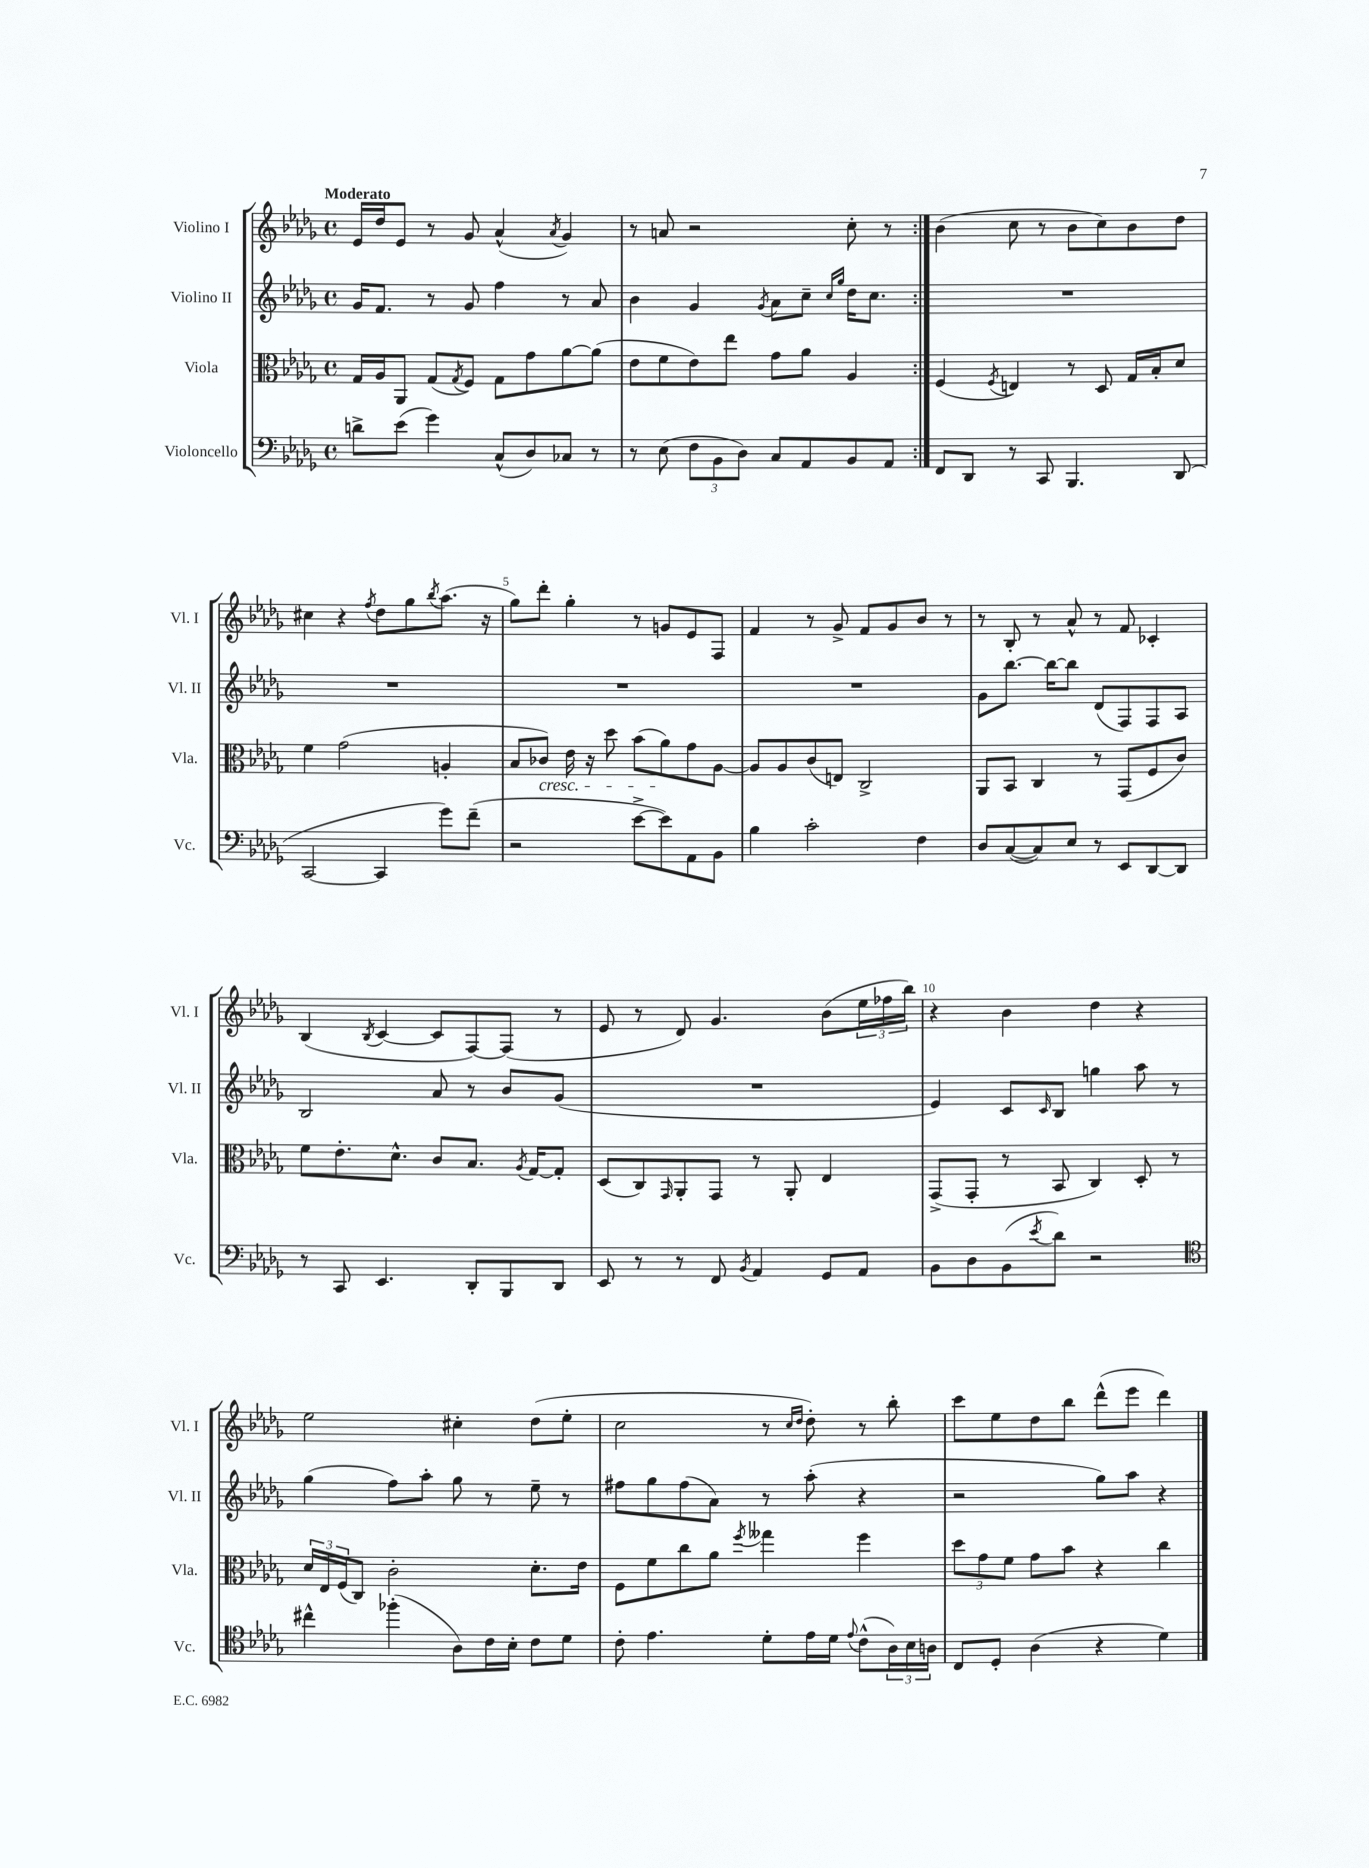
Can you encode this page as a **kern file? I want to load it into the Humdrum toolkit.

**kern	**kern	**kern	**kern
*staff4	*staff3	*staff2	*staff1
*clefF4	*clefC3	*clefG2	*clefG2
*k[b-e-a-d-g-]	*k[b-e-a-d-g-]	*k[b-e-a-d-g-]	*k[b-e-a-d-g-]
*M4/4	*M4/4	*M4/4	*M4/4
*met(c)	*met(c)	*met(c)	*met(c)
8d^\L	16G-/LL	16g-/LK	16e-/LL
.	16A-/J	8.f/J	16dd-/J
(8e-\J	8AA-/J	.	8e-/J
4g-\)	(8G-/L	8r	8r
.	8qG-/	.	.
.	8F/J)	8g-/	8g-/
(8C^^/L	8G-\L	4ff\	(4a-^^/
8D-/)	8g-\	.	.
.	.	.	8qa-/
8C-/J	[8a-\	8r	4g-/)
8r	(8a-\]J	8a-/	.
=	=	=	=
8r	8e-\L	4b-\	8r
(8E-\	8f\	.	8a/
12F\L	8e-\)	4g-/	2r
12BB-\	.	.	.
.	8ee-\J	.	.
12D-\J)	.	.	.
.	.	8qg-/	.
8C/L	8g-\L	8a-\L	.
8AA-/	8a-\J	8cc~\J	.
.	.	16qqcc/LL	.
.	.	16qqgg-/JJ	.
8BB-/	4A-/	16dd-\LK	8cc'\
.	.	8.cc\J	.
8AA-/J	.	.	8r
=:|!	=:|!	=:|!	=:|!
8FF/L	(4F/	1r	(4b-\
8DD-/J	.	.	.
.	8qF/	.	.
8r	4E/)	.	8cc\
8CC/	.	.	8r
4.BBB-/	8r	.	8b-\L
.	8D-/	.	8cc\)
.	16G-/LL	.	8b-\
.	16B-'/J	.	.
(8DD-/	8d-/J	.	8dd-\J
=	=	=	=
[2CC/	4f\	1r	4cc#\
.	(2g-\	.	4r
.	.	.	8qff/
4CC/]	.	.	8dd-\L
.	.	.	8gg-\
.	.	.	8qbb-/
8g-\L)	4A'/	.	(8.aa-\J
(8f~\J	.	.	.
.	.	.	16r
=	=	=	=
2r	8B-/L	1r	8gg-\L)
.	8c-/J)	.	8ddd-'\J
.	16e-\	.	4gg-'\
.	16r	.	.
.	8dd-\	.	.
[8e-^\L	(8b-\L	.	8r
8e-\])	8a-\)	.	8g/L
8AA-\	8g-\	.	8e-/
8BB-\J	[8A-\J	.	8F/J
=	=	=	=
4B-\	8A-/]L	1r	4f/
.	8A-/	.	.
2c'\	(8c/	.	8r
.	8E/J)	.	8g-^/
.	2C^/	.	8f/L
.	.	.	8g-/
4F\	.	.	8b-/J
.	.	.	8r
=	=	=	=
8D-/L	8AA-/L	8g-\L	8r
([8C/	8BB-/J	[8.bb-\J	8B-'/
8C/])	4C/	.	8r
.	.	16bb-\_LK	.
8E-/J	.	8bb-\]J	8a-^^/
8r	8r	(8d-/L	8r
8EE-/L	(8GG-/L	8F/)	8f/
[8DD-/	8F/	8F/	4c-'/
8DD-/]J	8c/J)	8A-/J	.
=	=	=	=
8r	8f\L	2B-/	(4B-/
8CC/	8.e-'\	.	.
.	.	.	8qB-/
4.EE-/	.	.	[4c/
.	8.d-^^\J	.	.
.	8c/L	8a-/	8c/]L
8DD-'/L	8.B-/J	8r	[8F/)
8BBB-/	.	8b-/L	(8F/]J
.	8qA-/	.	.
.	[16G-/LK	.	.
8DD-/J	8G-'/]J	(8g-/J	8r
=	=	=	=
8EE-/	(8D-/L	1r	8e-/
8r	8C/)	.	8r
.	16qqGG-/	.	.
8r	8AA-'/	.	8d-/)
8FF/	8GG-/J	.	4.g-/
8qBB-/	.	.	.
4AA-/	8r	.	.
.	8AA-'/	.	.
8GG-/L	4E-/	.	(8b-\L
8AA-/J	.	.	24ee-\L
.	.	.	24ff-\
.	.	.	24bb-\JJ)
=	=	=	=
8BB-\L	(8GG-^/L	4e-/)	4r
8D-\	8GG-'/J	.	.
(8BB-\	8r	8c/L	4b-\
8qe-/	.	16qqc/	.
8d-\J)	8BB-/	8B-/J	.
2r	4C/)	4gg\	4dd-\
.	8D-'/	8aa-\	4r
.	8r	8r	.
=	=	=	=
*clefC4	*	*	*
4cc#^^\	24d-/LL	(4gg-\	2ee-\
.	24E-/	.	.
.	(24F/J	.	.
.	8C/J)	.	.
(4ff-'\	2c'\	8ff\L)	.
.	.	8aa-'\J	.
8A-\L)	.	8gg-\	4cc#'\
16c\L	.	8r	.
16B-'\JJ	.	.	.
8c\L	8.d-'\L	8ee-~\	(8dd-\L
8d-\J	.	8r	8ee-'\J
.	16e-\Jk	.	.
=	=	=	=
8c'\	8F\L	8ff#\L	2cc\
4.e-\	8f\	8gg-\	.
.	8cc\	(8ff#\	.
.	8a-\J	8a-\J)	.
.	8qff/	.	.
8d-'\L	4gg--\	8r	8r
.	.	.	16qqcc/LL
.	.	.	16qqdd-/JJ
16e-\L	.	(8aa-'\	8dd-'\)
16d-\JJ	.	.	.
8qqe-/	.	.	.
(8c^^\L	4ff\	4r	8r
24A-\L)	.	.	8bb-'\
24B-\	.	.	.
24A\JJ	.	.	.
=	=	=	=
8C/L	12dd-\L	2r	8ccc\L
.	12g-\	.	.
8D-'/J	.	.	8ee-\
.	12f\J	.	.
(4A-\	8g-\L	.	8dd-\
.	8b-\J	.	8bb-\J
4r	4r	8gg-\L)	(8ddd-^^\L
.	.	8aa-\J	8eee-\J
4d-\)	4cc\	4r	4ddd-\)
==	==	==	==
*-	*-	*-	*-
